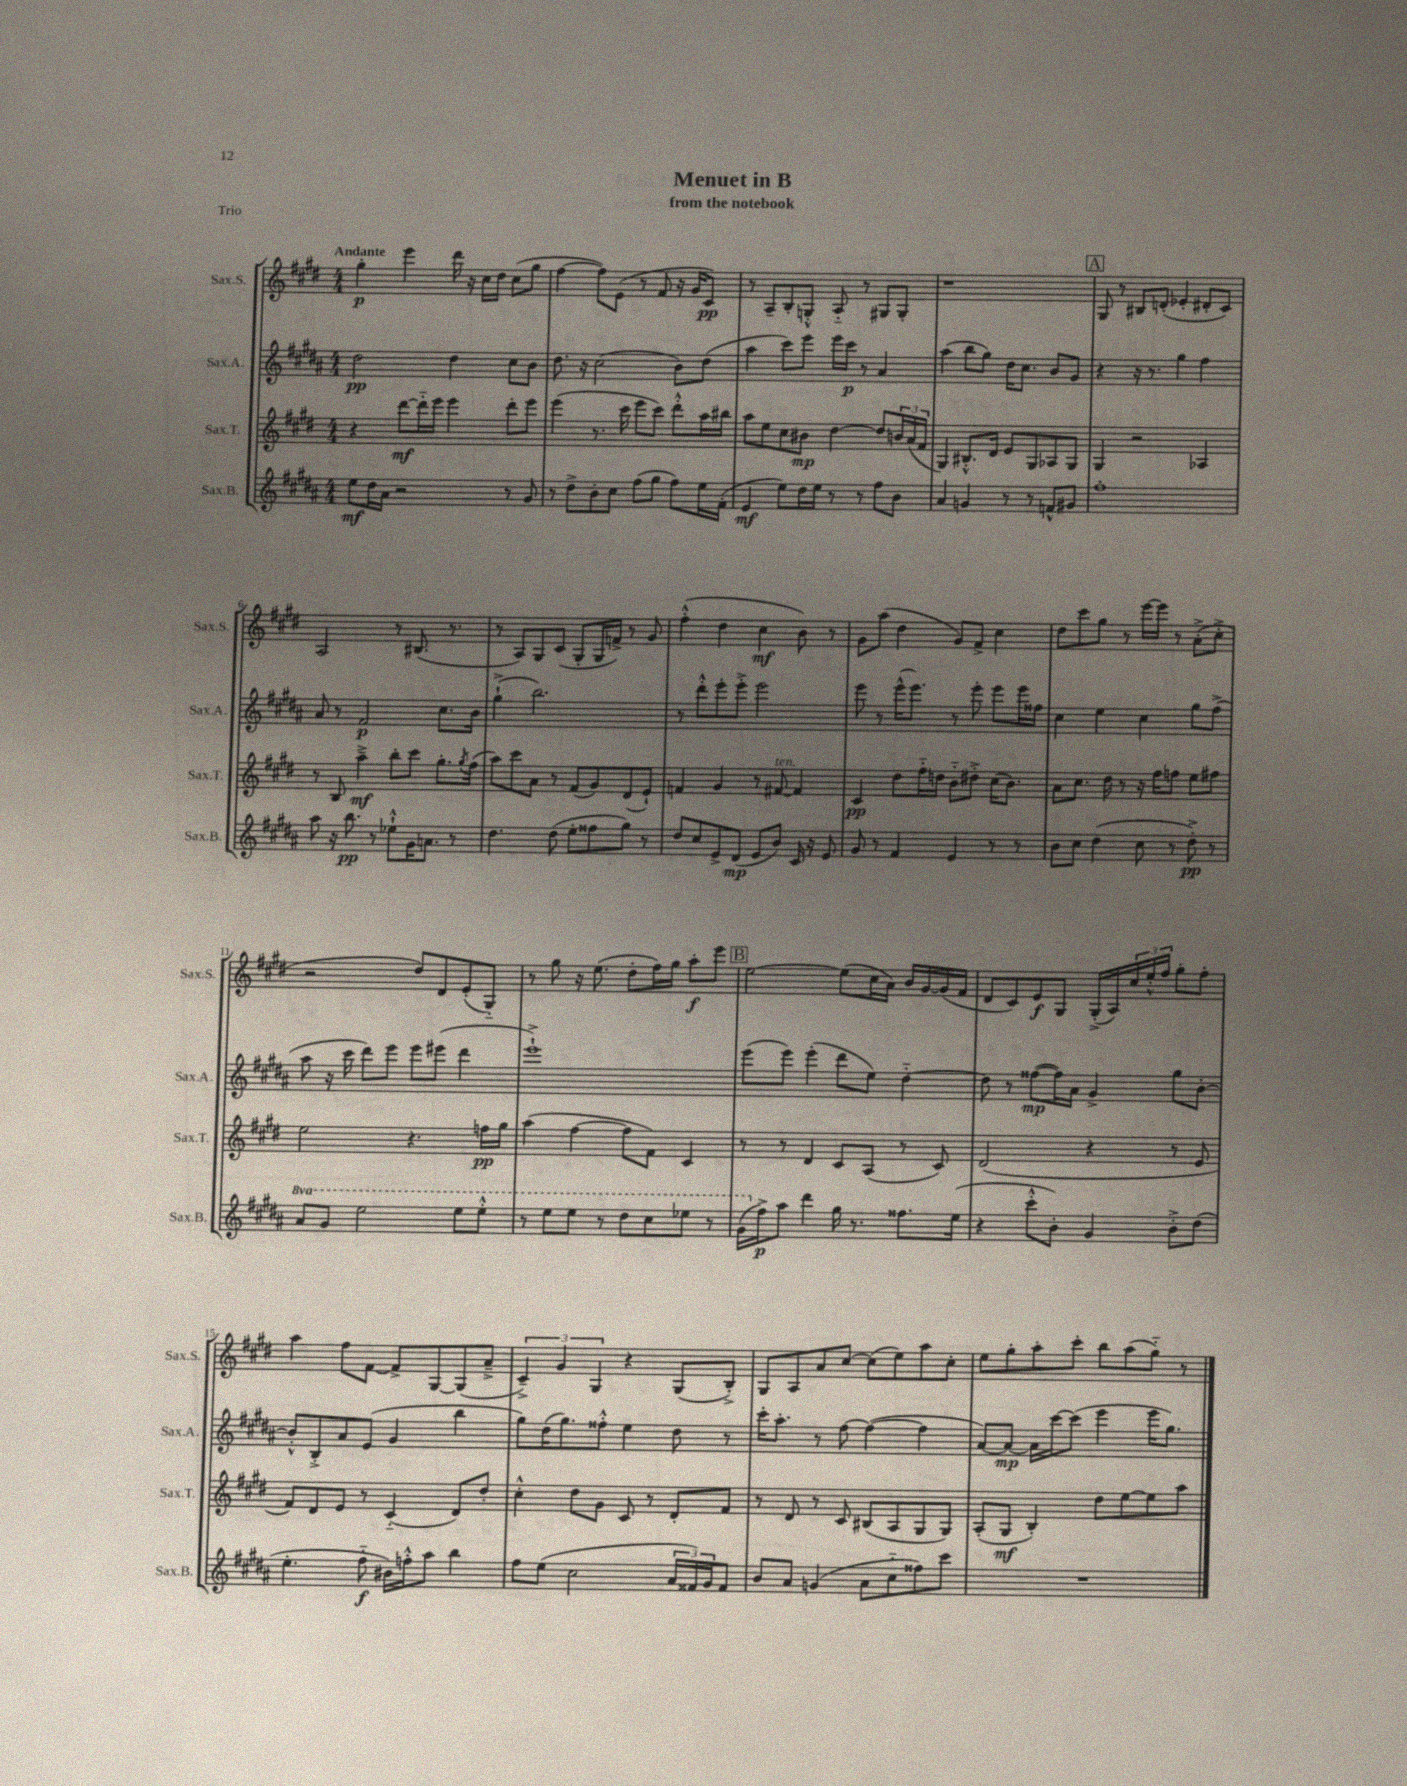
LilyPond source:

\header { title = "Menuet in B" subtitle = "from the notebook" piece = "Trio" }
<<
\new StaffGroup <<
\new Staff = "s0" \with { instrumentName = "Sax.S." shortInstrumentName = "Sax.S." } {
    \clef treble \key e \major \numericTimeSignature \time 4/4 \tempo "Andante"
    gis''4-.\p e'''4 dis'''16 r16 cis''16 dis''16 cis''8( gis''8 |
    fis''4~ fis''8) e'8( r8 fis'8 r16 gis'16 cis'8\pp) |
    r8 a8-- b8-. g8-.-^ a8-_ r8 gis8 gis8-. |
    r1 |
    \mark \markup { \box "A" } gis8 r8 bis8 d'8-.( ees'4-. dis'8-. cis'8) |
    a2 r8 bis8.( r8. |
    r8 a8) gis8 cis'8( gis8-. gis16 f'16->) r8 gis'8 |
    fis''4-.-^( dis''4 cis''4\mf b'8) r8 |
    gis'8 a''8( dis''4 gis'8) fis'8-> cis''4 |
    dis''8 cis'''8 gis''8 r8 e'''16~ e'''16 r8 a'8-.->( cis''8-.-> |
    r2 dis''8) dis'8 e'8-.( gis8-_) |
    r8 gis''8 r16 e''8.( dis''8-. fis''16) gis''16 a''8-.\f e'''8 |
    \mark \markup { \box "B" } e''2~ e''8( cis''16 a'16) b'16 gis'16~ gis'16( fis'16 |
    dis'8 cis'8) e'8\f gis8 gis16-.->( a16) \tuplet 3/2 { cis''16 e''16-.-^ fis''16 } gis''8-. fis''8-. |
    a''4 fis''8 fis'8~ fis'8-> gis8~ gis8( a'8---> |
    \tuplet 3/2 { cis'4--->) gis'4 gis4 } r4 gis8( b8-.->) |
    gis8 a8 a'8 cis''8~ cis''8( e''8) a''8 cis''8-. |
    e''8 gis''8-. a''8-. cis'''8-. b''8 a''8( gis''8-_) r8 \bar "|." |
}
\new Staff = "s1" \with { instrumentName = "Sax.A." shortInstrumentName = "Sax.A." } {
    \clef treble \key b \major \numericTimeSignature \time 4/4
    dis''2\pp dis''4 cis''8 b'8 |
    dis''8. r16 cis''2( b'8) dis''8( |
    ais''4 cis'''8) e'''8 e'''16 cis'''16\p r8 ais'4 |
    ais''4( b''8 gis''8) dis''16 cis''8. b'8 gis'8 |
    \mark \markup { \box "A" } r4 r16 r8. gis''4 fis''4 |
    ais'8 r8 fis'2\p cis''8. b'16 |
    gis''4-!->( b''2.) |
    r8 dis'''8-.-^ e'''8-. e'''8-.-> e'''2 |
    e'''8 r8 e'''16-^( e'''8.) r8 e'''8-. e'''8 e'''16 fisis''16 |
    cis''4 e''4 cis''4 gis''8 fis''8->( |
    ais''8 r16 cis'''16 dis'''8) e'''8 e'''8 eis'''8( dis'''4 |
    e'''1-!->) |
    \mark \markup { \box "B" } e'''8( e'''8) e'''4-.( dis'''8 e''8) dis''4~-_ |
    dis''8 r8 fisis''8~\mp( fisis''16) ais'16 gis'4-> gis''8 b'8~-. |
    b'8-.-^ b8-.-> ais'8 e'8( gis'4 b''4 |
    gis''8) dis''16( gis''8.) fisis''8-.-^ e''4 dis''8 r8 |
    cis'''16-. ais''8.-. r8 fis''8~ fis''4~( fis''4 |
    ais'8~) ais'8~\mp ais'16 cis'''16~ cis'''8( e'''4 e'''16 gis''8.) \bar "|." |
}
\new Staff = "s2" \with { instrumentName = "Sax.T." shortInstrumentName = "Sax.T." } {
    \clef treble \key e \major \numericTimeSignature \time 4/4
    r4 dis'''8~\mf dis'''16-_ e'''16 e'''4 dis'''8-. e'''8 |
    e'''4( r8. cis'''16 e'''8 cis'''8) dis'''8-.-^ a''16 bis''16 |
    a''8 e''8 cis''8 bis'8\mp dis''4~ dis''8 \tuplet 3/2 { b'16 a'16( fis'16 } |
    gis4) bis8.-.-^ dis'16 e'8 gis8 aes8 gis8 |
    \mark \markup { \box "A" } gis4 r2 aes4 |
    r8 b8 a''4--->\mf b''8-. cis'''8 gis''8.-. \acciaccatura { gis''8 } fis''16( |
    a''8) cis'''8 a'8 r8 fis'8( gis'8) dis'8( e'8-!) |
    f'4 gis'4 r8 fis'8~^\markup { \italic "ten." } fis'4 |
    cis'4\pp dis''8 fis''16-_ d''16 b'8-_ dis''8-.-> cis''16( b'8.) |
    a'8 cis''8. dis''16 r8 r16 fis''16 f''8 e''8 fis''8 |
    e''2 r4. f''16\pp gis''16 |
    a''4( fis''4~ fis''8 fis'8) cis'4 |
    \mark \markup { \box "B" } r8 r8 dis'4 cis'8 a8( r8 cis'8) |
    dis'2( r4 r8 e'8 |
    fis'8) dis'8 e'8 r8 cis'4-_( dis'8) dis''8-. |
    cis''4-.-^ dis''8 gis'8 cis'8 r8 dis'8-. fis'8 |
    r8 dis'8 r8 cis'8 bis8( a8 gis8 gis8) |
    a8-.( gis8\mf b4-.) dis''8 e''8~ e''8 a''8 \bar "|." |
}
\new Staff = "s3" \with { instrumentName = "Sax.B." shortInstrumentName = "Sax.B." } {
    \clef treble \key b \major \numericTimeSignature \time 4/4 \set Staff.ottavationMarkups = #ottavation-simple-ordinals
    e''8\mf dis''16 ais'16 r2 r8 gis'8 |
    r8 dis''8-> b'8-. cis''8 fis''8( gis''8 fis''8) e''16 fis'16-.( |
    e'4\mf e''8) dis''16 e''16 r8 r8 fis''8 b'8 |
    ais'4 g'4 r8 r8 f'8-^ gis'8 |
    \mark \markup { \box "A" } fis''1-. |
    ais''8 r16 b''8.\pp r8 ees''8-!-^ gis'16 a'8. r8 |
    dis''4. dis''8( e''8-. fisis''8 gis''8) r8 |
    dis''8 cis''8 e'8-> dis'8\mp( e'8 b'8) cis'16 r16 e'8 |
    gis'8 r8 fis'4 e'4 r8 r8 |
    b'8 cis''8 dis''4( cis''8 r8 dis''8-.->\pp) r8 |
    \ottava #1 ais''8 gis''8 e'''2 e'''8 e'''8-.-^ |
    r8 e'''8 e'''8 r8 dis'''8 cis'''8 ees'''8 r8 |
    \mark \markup { \box "B" } gis''16( \ottava #0 fis''16->\p) ais''8 dis'''4 gis''16 r8. fisis''8. e''16( |
    r4 cis'''8-.-^ b'8-.) gis'4 b'8-.-> dis''8( |
    e''4.-. fis''8-_\f bis'16) f''16-.-^ ais''8 b''4 |
    fis''8 e''8( cis''2 \tuplet 3/2 { ais'16 fisis'16) gis'16 } fisis'8 |
    b'8 ais'8 g'4( ais'8 cis''8-_ fisis''8) cis'''8 |
    R1 \bar "|." |
}
>>
>>
